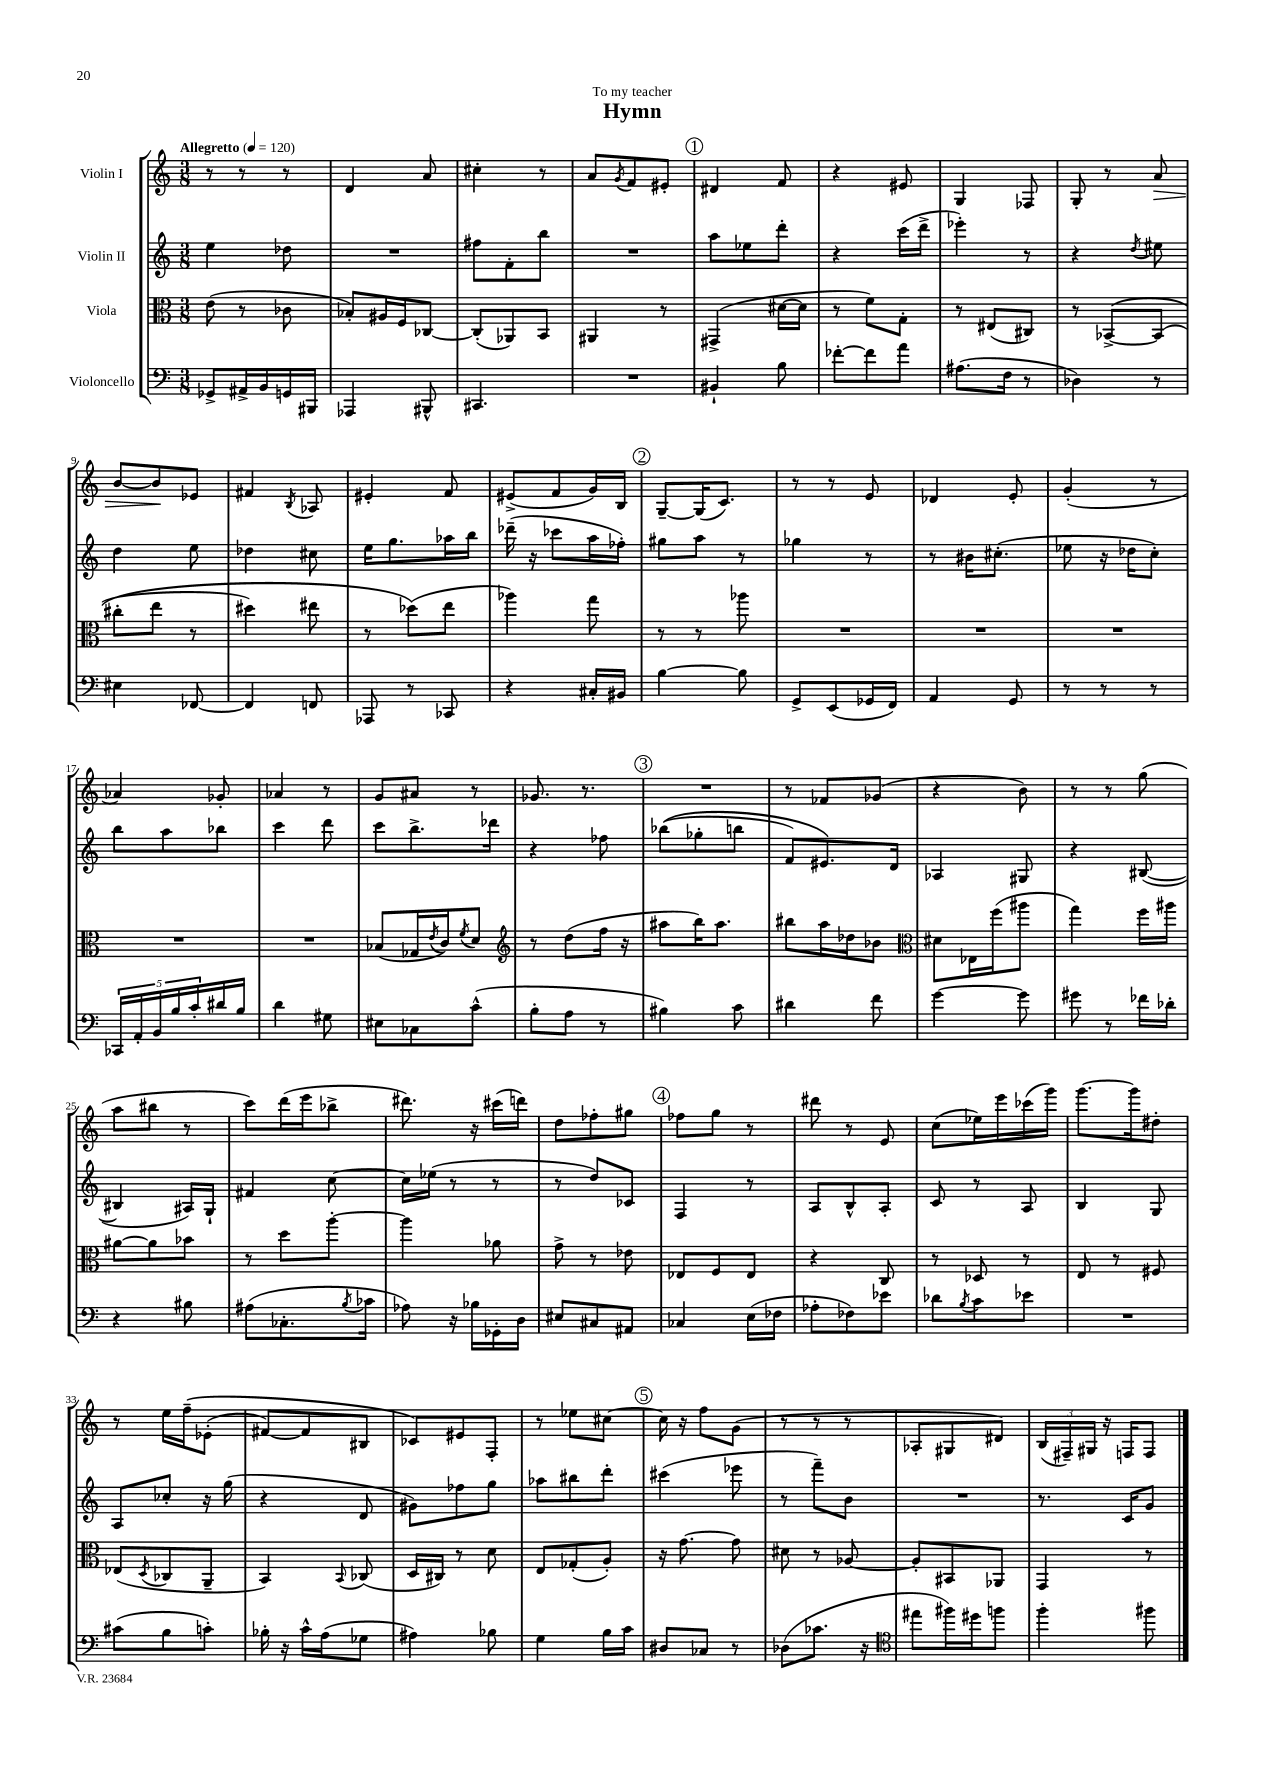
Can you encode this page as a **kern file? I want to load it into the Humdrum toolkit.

**kern	**kern	**kern	**kern	**dynam
*part4	*part3	*part2	*part1	*part1
*staff4	*staff3	*staff2	*staff1	*staff1
*I"Violoncello	*I"Viola	*I"Violin II	*I"Violin I	*
*clefF4	*clefC3	*clefG2	*clefG2	*
*k[]	*k[]	*k[]	*k[]	*
*M3/8	*M3/8	*M3/8	*M3/8	*
*MM120	*MM120	*MM120	*MM120	*
=1	=1	=1	=1	=1
!	!	!	!LO:TX:a:B:t=Allegretto	!
8GG-X^/L	(8e\	4ee\	8r	.
16AA#X^/L	8r	.	8r	.
16BB/	.	.	.	.
16GGn/	8c-X\	8dd-X\	8r	.
16BBB#X/JJ	.	.	.	.
=2	=2	=2	=2	=2
4AAA-X/	8B-X'/L)	4.r	4d/	.
.	16A#X/L	.	.	.
.	16F/J	.	.	.
8BBB#X^^/	[8C-X/J	.	8a/	.
=3	=3	=3	=3	=3
4.CC#X/	(8C-'/L]	8ff#X\L	4cc#X'\	.
.	8AA-X/)	8f'\	.	.
.	8BB/J	8bb\J	8r	.
=4	=4	=4	=4	=4
4.r	4AA#X/	4.r	8a/L	.
.	.	.	8qg/	.
.	.	.	8f/	.
.	8r	.	8e#X'/J	.
!!LO:REH:place=s1:t=1
=5	=5	=5	=5	=5
4BB#X`/	(4GG#X^/	8aa\L	4d#X/	.
.	.	8ee-X\	.	.
8B\	[16d#X\LL	8ddd'\J	8f/	.
.	16d#\JJ]	.	.	.
=6	=6	=6	=6	=6
[8f-X'\L	8r	4r	4r	.
8f-\]	8f\L)	.	.	.
8a\J	8G'\J	(16ccc\LL	8e#X/	.
.	.	16ddd^\JJ	.	.
=7	=7	=7	=7	=7
(8.A#X\L	8r	4eee-X'\)	4G/	.
.	(8E#X/L	.	.	.
16F\Jk	.	.	.	.
8r	8C#X/J)	8r	8F-X/	.
=8	=8	=8	=8	=8
4D-X\)	8r	4r	8G'/	.
.	([8BB-X^/L	.	8r	.
.	.	8qdd/	.	.
!	!	!	!	!LO:HP:b
8r	(8BB-/J]	8ee#X\	8a/	>
!!LO:LB:g=z
=9	=9	=9	=9	=9
4E#X\	8cc#X'\L	4dd\	[8b/L	.
.	8ee\J	.	8b/]	.
[8FF-X/	8r	8ee\	8e-X/J	]
=10	=10	=10	=10	=10
4FF-/]	4dd#X\)	4dd-X\	4f#X/	.
.	.	.	8qB/	.
8FFn/	8ee#X\	8cc#X\	8A-X/	.
=11	=11	=11	=11	=11
8AAA-X/	8r	16ee\KL	4e#X'/	.
.	.	8.gg\	.	.
8r	(8dd-X\L)	.	.	.
8CC-X/	8ee\J	16aa-X\L	8f/	.
.	.	16bb\JJ	.	.
=12	=12	=12	=12	=12
4r	4aa-X\)	(16ddd-X~\	(8e#X^/L	.
.	.	16r	.	.
.	.	8ccc-X\L	8f/	.
16C#X'/LL	8gg\	16aa\L	16g/L)	.
16BB#X/JJ	.	16ff-X'\JJ)	16B/JJ	.
!!LO:REH:place=s1:t=2
=13	=13	=13	=13	=13
[4B\	8r	8gg#X\L	[8G~/L	.
.	8r	8aa\J	(16G/K]	.
.	.	.	8.c/J)	.
8B\]	8aa-X\	8r	.	.
=14	=14	=14	=14	=14
8GG^/L	4.r	4gg-X\	8r	.
(8EE/	.	.	8r	.
16GG-X/L	.	8r	8e/	.
16FF/JJ)	.	.	.	.
=15	=15	=15	=15	=15
4AA/	4.r	8r	4d-X/	.
.	.	16b#X\KL	.	.
.	.	(8.cc#X'\J	.	.
8GG/	.	.	8e'/	.
=16	=16	=16	=16	=16
8r	4.r	8ee-X\	(4g'/	.
8r	.	16r	.	.
.	.	16dd-X\KL	.	.
8r	.	8cc'\J)	8r	.
!!LO:LB:g=z
=17	=17	=17	=17	=17
20CC-X/LL	4.r	8bb\L	4a-X/)	.
20AA'/	.	.	.	.
20BB/	.	.	.	.
.	.	8aa\	.	.
20B/	.	.	.	.
20c'/	.	.	.	.
16d#X/	.	8bb-X\J	8g-X'/	.
16B/JJ	.	.	.	.
=18	=18	=18	=18	=18
4d\	4.r	4ccc\	4a-X/	.
8G#X\	.	8ddd\	8r	.
=19	=19	=19	=19	=19
8E#X\L	(8B-X/L	8ccc\L	8g/L	.
8C-X\	16G-X/L	8.bb^\	8a#X/J	.
.	8qe/	.	.	.
.	16c/J)	.	.	.
.	8qf/	.	.	.
(8c^^\J	8d/J	.	8r	.
.	.	16ddd-X\Jk	.	.
=20	=20	=20	=20	=20
*	*clefG2	*	*	*
8B'\L	8r	4r	8.g-X/	.
8A\J	(8dd\L	.	.	.
.	.	.	8.r	.
8r	16ff\Jk	8ff-X\	.	.
.	16r	.	.	.
!!LO:REH:place=s1:t=3
=21	=21	=21	=21	=21
4B#X\)	8aa#X\L	((8bb-X\L	4.r	.
.	16bb\K)	8gg-X'\	.	.
.	8.aa#\J	.	.	.
8c\	.	8bbn\J	.	.
=22	=22	=22	=22	=22
4d#X\	8bb#X\L	8f/L)	8r	.
.	16aa\L	8.e#X/)	8f-X/L	.
.	16dd-X\J	.	.	.
8f\	8b-X\J	.	(8g-X/J	.
.	.	16d/Jk	.	.
=23	=23	=23	=23	=23
*	*clefC3	*	*	*
[4g\	8d#X\L	4A-X/	4r	.
.	16E-X\L	.	.	.
.	(16ff\J	.	.	.
8g\]	8aa#X\J	8G#X/	8b\)	.
=24	=24	=24	=24	=24
8g#X\	4gg\)	4r	8r	.
8r	.	.	8r	.
16f-X\LL	16ff\LL	([8B#X/	(8gg\	.
16d-X'\JJ	16aa#X\JJ	.	.	.
!!LO:LB:g=z
=25	=25	=25	=25	=25
4r	[8a#X\L	4B#X/]	8aa\L	.
.	8a#\]	.	8bb#X\J	.
8B#X\	8b-X\J	16A#X/LL)	8r	.
.	.	16G`/JJ	.	.
=26	=26	=26	=26	=26
(8A#X\L	8r	4f#X/	8ccc\L)	.
8.C-X'\	8dd\L	.	(16ddd\L	.
.	.	.	16eee\J	.
.	[8aa'\J	[8cc\	8bb-X^\J	.
8qB/	.	.	.	.
16c-X\Jk	.	.	.	.
=27	=27	=27	=27	=27
8A-X\)	4aa\]	16cc\LL]	8.ddd#X\)	.
.	.	(16ee-X\JJ	.	.
16r	.	8r	.	.
16B-X\LL	.	.	16r	.
16GG-X'\	8a-X\	8r	(16ccc#X\LL	.
16D\JJ	.	.	16dddn\JJ)	.
=28	=28	=28	=28	=28
8E#X/L	8g^\	8r	8dd\L	.
8C#X/	8r	8dd/L)	8ff-X'\	.
8AA#X/J	8e-X\	8c-X/J	8gg#X\J	.
!!LO:REH:place=s1:t=4
=29	=29	=29	=29	=29
4C-X/	8E-X/L	4F/	8ff-X\L	.
.	8F/	.	8gg\J	.
(16E\LL	8E-/J	8r	8r	.
16F-X\JJ	.	.	.	.
=30	=30	=30	=30	=30
8A-X'\L	4r	8A/L	8ddd#X\	.
8F-X\)	.	8B^^/	8r	.
8e-X\J	8C/	8A'/J	8e/	.
=31	=31	=31	=31	=31
8d-X\L	8r	8c/	(8cc\L	.
8qB/	.	.	.	.
8c\	8D-X/	8r	16ee-X\L)	.
.	.	.	16eee\	.
8e-X\J	8r	8A/	(16ccc-X\	.
.	.	.	16ggg\JJ)	.
=32	=32	=32	=32	=32
4.r	8E/	4B/	[8.ggg\L	.
.	8r	.	.	.
.	.	.	16ggg\k]	.
.	8F#X/	8G/	8dd#X'\J	.
!!LO:LB:g=z
=33	=33	=33	=33	=33
(8c#X\L	(8E-X/L	8A/L	8r	.
.	8qD/	.	.	.
8B\	8C-X/	8cc-X'/J	16ee\LL	.
.	.	.	(16ff~\J	.
8cn'\J)	8AA~/J	16r	(8e-X'\J	.
.	.	(16gg\	.	.
=34	=34	=34	=34	=34
16B-X'\	4BB/)	4r	[8f#X/L)	.
16r	.	.	.	.
16c^^\LL	.	.	8f#/]	.
(16A\J	.	.	.	.
.	8qqBB/	.	.	.
8G-X\J	(8C-X/	8d/	8B#X/J	.
=35	=35	=35	=35	=35
4A#X\)	16D/LL	8g#X\L)	8c-X/L)	.
.	16C#X/JJ)	.	.	.
.	8r	8ff-X\	8e#X/	.
8B-X\	8d\	8gg\J	8F'/J	.
=36	=36	=36	=36	=36
4G\	8E/L	8aa-X\L	8r	.
.	(8G-X'/	8bb#X\	8ee-X\L	.
16B\LL	8A'/J)	8ddd'\J	[8cc#X\J	.
16c\JJ	.	.	.	.
!!LO:REH:place=s1:t=5
=37	=37	=37	=37	=37
8D#X/L	16r	(4ccc#X\	16cc#\]	.
.	[8.g\	.	16r	.
8C-X/J	.	.	8ff\L	.
8r	8g\]	8eee-X\	(8g\J	.
=38	=38	=38	=38	=38
(8D-X\L	8d#X\	8r	8r	.
8.c-X\J	8r	8fff~\L)	8r	.
.	[8A-X/	8b\J	8r	.
16r	.	.	.	.
=39	=39	=39	=39	=39
*clefC4	*	*	*	*
8ee#X\L	8A-'/L]	4.r	8A-X'/L	.
16ff#X\L)	8BB#X/	.	8G#X/	.
16dd#X\J	.	.	.	.
8ffn\J	8AA-X/J	.	8d#X/J)	.
=40	=40	=40	=40	=40
4ff'\	4GG/	8.r	(24B/LL	.
.	.	.	24F#X~/)	.
.	.	.	24G#X/JJ	.
.	.	.	16r	.
.	.	16c/KL	16Fn/KL	.
8ff#X\	8r	8g/J	8F/J	.
==	==	==	==	==
*-	*-	*-	*-	*-
